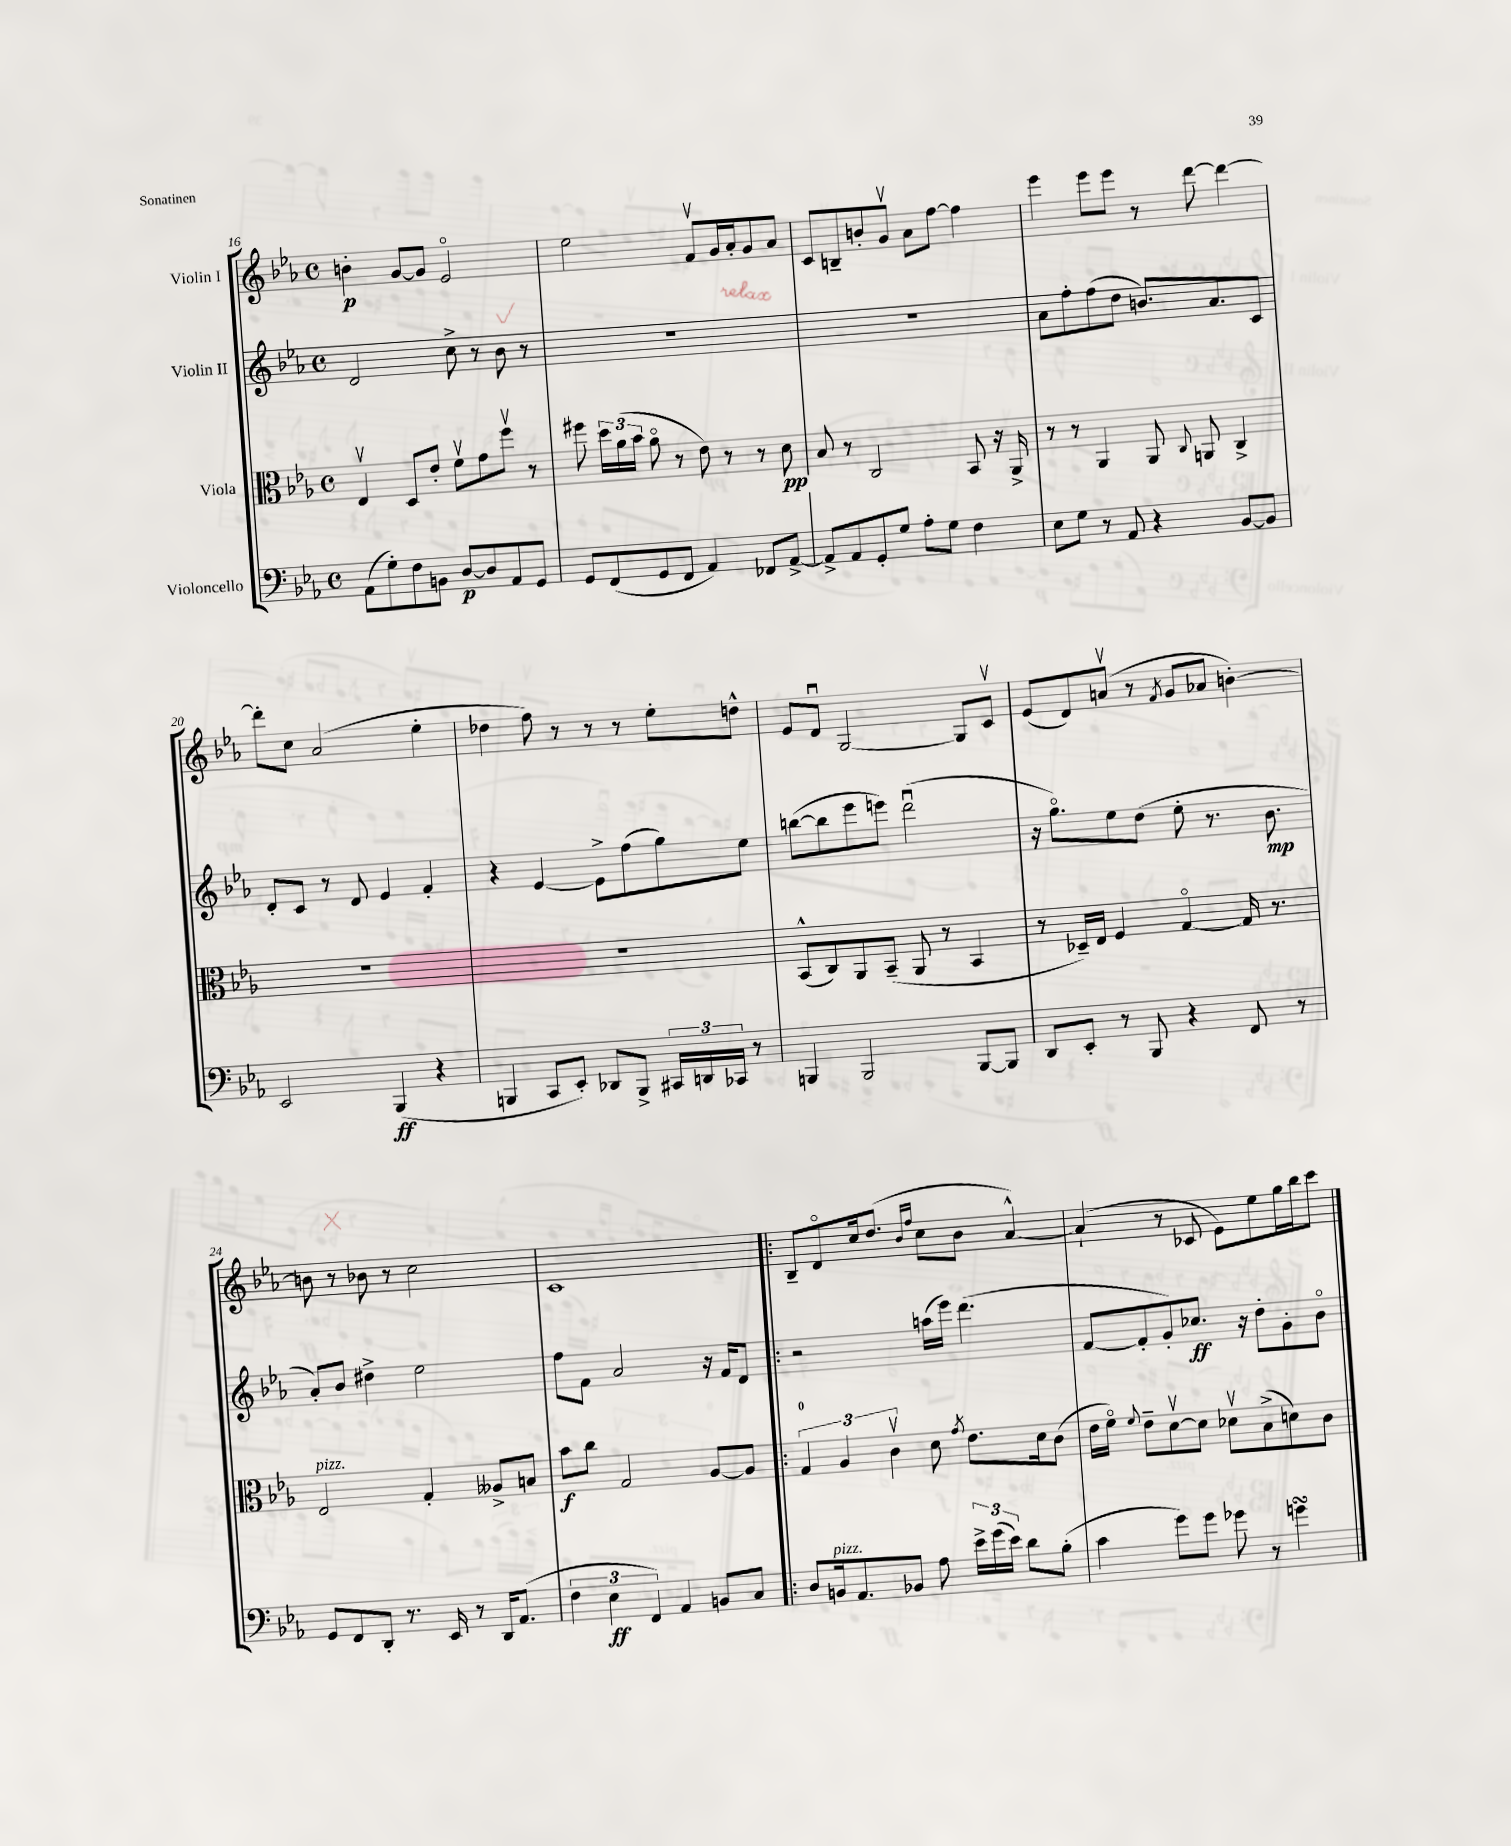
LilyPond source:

<<
\new StaffGroup <<
\new Staff = "s0" \with { instrumentName = "Violin I" } {
    \clef treble \key ees \major \defaultTimeSignature \time 4/4
    \autoBeamOff b'4-.\p g'8[~ g'8] ees'2\flageolet |
    ees''2 f'8[\upbow g'16 aes'16-. g'8 aes'8] |
    c'8[ b8-- b'8-. g'8]\upbow aes'8[ f''8]~ f''4 |
    ees'''4 ees'''8[ ees'''8] r8 d'''8~ d'''4~ |
    d'''8[-. c''8] aes'2( ees''4-. |
    des''4 f''8) r8 r8 r8 ees''8[-. d''8]-^ |
    ees'8[ d'8]\downbow g2~ g8[ c'8]\upbow |
    ees'8[( d'8) a'8]\upbow( r8 \acciaccatura { f'8 } g'8[ aes'8] b'4~-.) |
    b'8 r8 bes'8 r8 c''2 |
    c'1 |
    \bar ".|:" bes8[-- d'8\flageolet c''16 d''8.]( \grace { bes'16[ f''16] } c''8[ bes'8] aes'4~-^) |
    aes'4-!( r8 ces'8 ees'8[) ees''8 g''16 bes''16 c'''8] \bar "|." |
}
\new Staff = "s1" \with { instrumentName = "Violin II" } {
    \clef treble \key ees \major \defaultTimeSignature \time 4/4
    \autoBeamOff d'2 c''8-> r8 bes'8 r8 |
    R1 |
    R1 |
    aes'8[ f''8-. f''8( d''8] b'8.[) aes'8. c'8] |
    d'8[-. c'8] r8 d'8 ees'4 f'4-. |
    r4 ees'4~ ees'8[-> f''8( g''8) ees''8] |
    b''8[~( b''8 ees'''8 e'''8]) d'''2\downbow( |
    r16 g''8.[\flageolet) ees''8 d''8]( ees''8-. r8. bes'8.\mp |
    aes'8[-.) bes'8] dis''4-> ees''2 |
    f''8[ f'8] aes'2 r16 f'16[ d'8] |
    \bar ".|:" r2 a''16[( ees'''16]) d'''4.( |
    f'8[~ f'8-. g'8-.) ces''8.]\ff r16 d''8[-. g'8-. bes'8]\flageolet \bar "|." |
}
\new Staff = "s2" \with { instrumentName = "Viola" } {
    \clef alto \key ees \major \defaultTimeSignature \time 4/4
    \autoBeamOff ees4\upbow d8[ ees'8]-. f'8[\upbow g'8 f''8]\upbow r8 |
    fis''8 \tuplet 3/2 { d''16[ aes'16( bes'16] } aes'8\flageolet r8 ees'8) r8 r8 d'8\pp |
    bes8 r8 c2 bes,8 r16 aes,16-> |
    r8 r8 aes,4 aes,8 \appoggiatura { c8 } a,8 c4-> |
    r1 |
    r1 |
    bes,8[-^( c8) aes,8 bes,8]--( aes,8 r8 bes,4 |
    r8 des16[--) ees16] f4 g4~\flageolet g16 r8. |
    ees2^\markup { \italic "pizz." } g4-. aeses8[-> b8] |
    bes'8[\f c''8] g2 aes8[~ aes8] |
    \bar ".|:" \tuplet 3/2 { g4-0 aes4 c'4\upbow } d'8 \acciaccatura { g'8 } ees'8.[ d'16 c'8]( |
    ees'16[ f'16]\flageolet) \appoggiatura { f'8 } ees'8[-- d'8~\upbow d'8] des'8[\upbow bes8->( d'8) c'8] \bar "|." |
}
\new Staff = "s3" \with { instrumentName = "Violoncello" } {
    \clef bass \key ees \major \defaultTimeSignature \time 4/4
    \autoBeamOff aes,8[( g8-.) f8 b,8] d8[~\p d8 aes,8 g,8] |
    g,8[ f,8( g,8 f,8] aes,4) fes,8[ aes,8]~-> |
    aes,8[-> aes,8 g,8-. g8] aes8[-. g8] f4 |
    ees8[ g8] r8 aes,8 r4 bes,8[~ bes,8] |
    ees,2 bes,,4\ff( r4 |
    b,,4 c,8[ ees,8]-.) des,8[ b,,8]-> \tuplet 3/2 { cis,16[ d,16 ces,16] } r8 |
    b,,4 b,,2 b,,8[~ b,,8] |
    d,8[ ees,8]-. r8 bes,,8 r4 f,8 r8 |
    g,8[ f,8 d,8]-. r8. ees,16 r8 d,16[ aes,8.]( |
    \tuplet 3/2 { f4 ees4\ff f,4) } aes,4 b,8[ c8] |
    \bar ".|:" d8[ b,16^\markup { \italic "pizz." } aes,8. bes,8] aes8 \tuplet 3/2 { ees'16[-> g'16( ees'16]) } d'8[ bes8]-.( |
    c'4 g'8[) g'8] ges'8 r8 g'4\turn \bar "|." |
}
>>
>>
\layout { \context { \Score currentBarNumber = #16 } }
